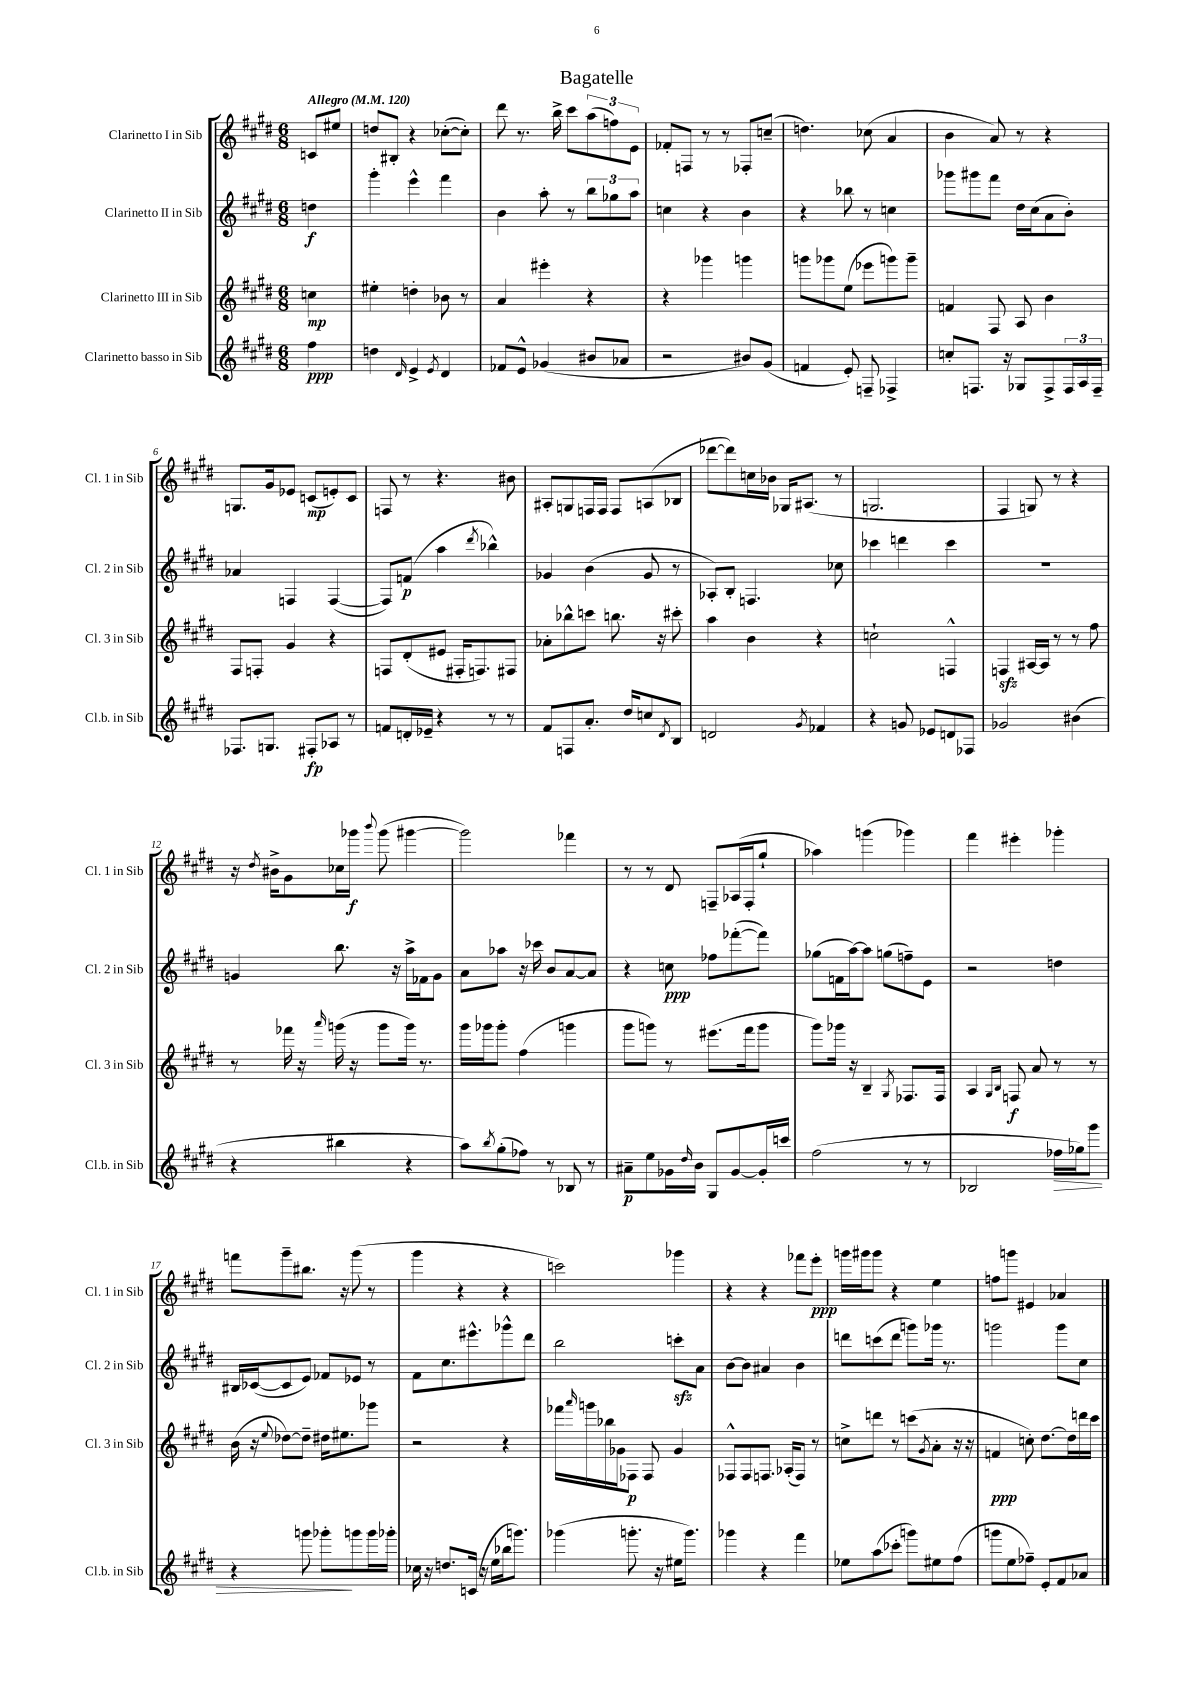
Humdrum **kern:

**kern	**dynam	**kern	**dynam	**kern	**dynam	**kern	**dynam
*part4	*part4	*part3	*part3	*part2	*part2	*part1	*part1
*staff4	*staff4	*staff3	*staff3	*staff2	*staff2	*staff1	*staff1
*I"Clarinetto basso in Sib	*	*I"Clarinetto III in Sib	*	*I"Clarinetto II in Sib	*	*I"Clarinetto I in Sib	*
*I'Cl.b. in Sib	*	*I'Cl. 3 in Sib	*	*I'Cl. 2 in Sib	*	*I'Cl. 1 in Sib	*
*clefG2	*	*clefG2	*	*clefG2	*	*clefG2	*
*k[f#c#g#d#]	*	*k[f#c#g#d#]	*	*k[f#c#g#d#]	*	*k[f#c#g#d#]	*
*M6/8	*	*M6/8	*	*M6/8	*	*M6/8	*
*MM120	*	*MM120	*	*MM120	*	*MM120	*
=	=	=	=	=	=	=	=
!	!	!	!	!	!	!LO:TX:a:B:t=Allegro	!
4ff#\	ppp	4ccn\	mp	4ddn\	f	8cn/L	.
.	.	.	.	.	.	8ee#X/J	.
=1	=1	=1	=1	=1	=1	=1	=1
4ddn\	.	4ee#X'\	.	4ggg#'\	.	8ddn/L	.
.	.	.	.	.	.	8B#X'/J	.
16qqd#/	.	.	.	.	.	.	.
4e^/	.	4ddn'\	.	4eee^^\	.	4r	.
8qe/	.	.	.	.	.	.	.
4d#/	.	8b-X\	.	4fff#\	.	([8cc-X'\L	.
.	.	8r	.	.	.	8cc-'\J])	.
=2	=2	=2	=2	=2	=2	=2	=2
8f-X/L	.	4a/	.	4b\	.	8ddd#\	.
8e^^/J	.	.	.	.	.	8.r	.
(4g-X/	.	4eee#X'\	.	8aa'\	.	.	.
.	.	.	.	.	.	16bb^\	.
.	.	.	.	8r	.	8ccc#\L	.
8b#X/L	.	4r	.	12bb\L	.	(12aa\	.
.	.	.	.	12gg-X\	.	12ffn\)	.
8a-X/J	.	.	.	.	.	.	.
.	.	.	.	12aa\J	.	12e\J	.
=3	=3	=3	=3	=3	=3	=3	=3
2r	.	4r	.	4ccn\	.	8f-X'/L	.
.	.	.	.	.	.	8Fn/J	.
.	.	4ggg-X\	.	4r	.	8r	.
.	.	.	.	.	.	8r	.
8b#X/L)	.	4gggn\	.	4b\	.	8F-X'/L	.
(8g#/J	.	.	.	.	.	(8ccn~/J	.
=4	=4	=4	=4	=4	=4	=4	=4
4fn/	.	8gggn\L	.	4r	.	4.ddn\)	.
.	.	8ggg-X\	.	.	.	.	.
8e'/)	.	(8ee\J	.	8bb-X\	.	.	.
8Fn~/	.	8eee-X\L	.	8r	.	(8cc-X\	.
4F-X^/	.	8gggn\)	.	4ccn\	.	4a/	.
.	.	8ggg~\J	.	.	.	.	.
=5	=5	=5	=5	=5	=5	=5	=5
8ccn'/L	.	4fn/	.	8ggg-X\L	.	4b\	.
8.Fn/J	.	.	.	8ggg#X\	.	.	.
.	.	8F#/	.	8fff#\J	.	8a/)	.
16r	.	.	.	.	.	.	.
8G-X/L	.	8A/	.	16dd#\LL	.	8r	.
.	.	.	.	(16cc#\J	.	.	.
8F^/	.	4b\	.	8a\	.	4r	.
24F/L	.	.	.	8b'\J)	.	.	.
24A/	.	.	.	.	.	.	.
24F~/JJ	.	.	.	.	.	.	.
!!LO:LB:g=z
=6	=6	=6	=6	=6	=6	=6	=6
8.F-X/L	.	8F#/L	.	4a-X/	.	8.Gn/L	.
.	.	8Fn'/J	.	.	.	.	.
8.Gn/J	.	.	.	.	.	16g#/k	.
.	.	4g#/	.	4Fn/	.	8e-X/J	.
8F#X'/L	fp	.	.	.	.	(8cn/L	mp
8A-X/J	.	4r	.	([4F/	.	8en'/)	.
8r	.	.	.	.	.	8c/J	.
=7	=7	=7	=7	=7	=7	=7	=7
8fn/L	.	8Fn/L	.	8F/L])	.	8Fn/	.
16dn'/L	.	(8d#'/	.	(8fn/J	p	8r	.
16e-X~/JJ	.	.	.	.	.	.	.
4r	.	8e#X/J	.	4aa\	.	4.r	.
.	.	16F#X'/KL	.	.	.	.	.
.	.	8.Fn/)	.	.	.	.	.
.	.	.	.	8qddd#/	.	.	.
8r	.	.	.	4bb-X^^\)	.	.	.
8r	.	8F#X/J	.	.	.	8b#X\	.
=8	=8	=8	=8	=8	=8	=8	=8
8f#/L	.	8a-X'\L	.	4g-X/	.	8A#X'/L	.
8Fn/	.	8bb-X^^\	.	.	.	8Gn/	.
8.a'/J	.	8cccn\J	.	(4b\	.	16Fn/L	.
.	.	.	.	.	.	16F/JJ	.
.	.	8.bbn\	.	.	.	8F/L	.
16dd#/KL	.	.	.	.	.	.	.
8ccn/	.	.	.	8g-/	.	(8An/	.
.	.	16r	.	.	.	.	.
8qd#/	.	.	.	.	.	.	.
8B/J	.	8ccc#X'\	.	8r	.	8B-X/J	.
=9	=9	=9	=9	=9	=9	=9	=9
2dn/	.	4aa\	.	8A-X'/L)	.	[8ddd-X\L	.
.	.	.	.	8B'/J	.	8ddd-\])	.
.	.	4b\	.	4.Fn/	.	16ccn\L	.
.	.	.	.	.	.	16b-X\JJ	.
.	.	.	.	.	.	16G-X/KL	.
.	.	.	.	.	.	(8.A#X/J	.
8qg#/	.	.	.	.	.	.	.
4f-X/	.	4r	.	.	.	.	.
.	.	.	.	8cc-X\	.	8r	.
=10	=10	=10	=10	=10	=10	=10	=10
4r	.	2ccn`\	.	4ccc-X\	.	2.Gn/	.
8gn/	.	.	.	4dddn\	.	.	.
8e-X/L	.	.	.	.	.	.	.
8dn/	.	4Fn^^/	.	4ccc-\	.	.	.
8F-X/J	.	.	.	.	.	.	.
=11	=11	=11	=11	=11	=11	=11	=11
2g-X/	.	4Fnzz/	.	2.r	.	4F#/	.
.	.	[16A#X/LL	.	.	.	8Gn/)	.
.	.	16A#/JJ]	.	.	.	.	.
.	.	8r	.	.	.	8r	.
(4b#X\	.	8r	.	.	.	4r	.
.	.	8ff#\	.	.	.	.	.
!!LO:LB:g=z
=12	=12	=12	=12	=12	=12	=12	=12
4r	.	8r	.	4gn/	.	16r	.
.	.	.	.	.	.	8qdd#/	.
.	.	.	.	.	.	16b#X^\KL	.
.	.	16fff-X\	.	.	.	8g#\	.
.	.	16r	.	.	.	.	.
.	.	16qqaaa/	.	.	.	.	.
4bb#X\	.	(16gggn\	.	8.bb\	.	16cc-X\L	.
.	.	16r	.	.	.	16ggg-X\JJ	f
.	.	.	.	.	.	8qqbbb/	.
.	.	8ggg\L	.	.	.	(8ggg-\	.
.	.	.	.	16r	.	.	.
4r	.	16ggg\Jk)	.	16aa^\LL	.	[4ggg#X\	.
.	.	8.r	.	16f-X\J	.	.	.
.	.	.	.	8g\J	.	.	.
=13	=13	=13	=13	=13	=13	=13	=13
8aa\L)	.	16ggg#\LL	.	8a\L	.	2ggg#\])	.
.	.	16ggg-X\J	.	.	.	.	.
8qbb/	.	.	.	.	.	.	.
(8gg#'\	.	8ggg-'\J	.	8aa-X\J	.	.	.
8ff-X\J)	.	(4ff#\	.	16r	.	.	.
.	.	.	.	16ccc-X\	.	.	.
8r	.	.	.	8b/L	.	.	.
8B-X/	.	4gggn\	.	[8a/	.	4fff-X\	.
8r	.	.	.	8a/J]	.	.	.
=14	=14	=14	=14	=14	=14	=14	=14
8a#X~\L	p	8ggg#\L	.	4r	.	8r	.
8ee\	.	8gggn\J)	.	.	.	8r	.
16g-X\L	.	8r	.	8ccn\	ppp	8d#/	.
16qqdd#/	.	.	.	.	.	.	.
16b\JJ	.	.	.	.	.	.	.
8G#/L	.	(8.eee#X\L	.	8ff-X\L	.	8Fn~/L	.
[8g-/	.	.	.	([8fff-X'\	.	(16A-X/L	.
.	.	16fff#\k	.	.	.	16F'/J	.
16g-'/L]	.	8ggg\J	.	8fff-\J])	.	8gg#`/J	.
16cccn/JJ	.	.	.	.	.	.	.
=15	=15	=15	=15	=15	=15	=15	=15
(2ff#\	.	8ggg#\L)	.	(8gg-X\L	.	4aa-X\)	.
.	.	16ggg-X\Jk	.	16fn\L	.	.	.
.	.	16r	.	[16aa\J)	.	.	.
.	.	4B~/	.	8aa\J]	.	(4gggn\	.
.	.	.	.	(8ggn\L	.	.	.
.	.	8qG#/	.	.	.	.	.
8r	.	8.F-X/L	.	8ffn~\)	.	4ggg-X\)	.
8r	.	.	.	8e\J	.	.	.
.	.	16F-/Jk	.	.	.	.	.
=16	=16	=16	=16	=16	=16	=16	=16
2B-X/	.	4A/	.	2r	.	4fff#\	.
.	.	16qqG#/LL	.	.	.	.	.
.	.	16qqB/JJ	.	.	.	.	.
.	.	8Fn/	f	.	.	4eee#X'\	.
.	.	8a/	.	.	.	.	.
!	!LO:HP:b	!	!	!	!	!	!
16ff-X\LL	>	8r	.	4ddn\	.	4ggg-X'\	.
16gg-X\J)	.	.	.	.	.	.	.
8ggg#\J	.	8r	.	.	.	.	.
!!LO:LB:g=z
=17	=17	=17	=17	=17	=17	=17	=17
4r	.	(16b\	.	16B#X/LL	.	8fffn\L	.
.	.	16r	.	([16c-X/J	.	.	.
.	.	8qqee/	.	.	.	.	.
.	.	[8dd-X\L)	.	8c-/]	.	8ggg#~\	.
8gggn\	.	8dd-~\J]	.	8e/J)	.	8.bb#X\J	.
8ggg-X'\L	.	16dd#X\KL	.	8f-X/L	.	.	.
.	.	8.ee#X\	.	.	.	16r	.
8gggn\	]	.	.	8e-X/J	.	(8ggg#\	.
16ggg\L	.	8ggg-X\J	.	8r	.	8r	.
16ggg-X'\JJ	.	.	.	.	.	.	.
=18	=18	=18	=18	=18	=18	=18	=18
16cc-X\	.	2r	.	8f#\L	.	4ggg#\	.
16r	.	.	.	.	.	.	.
8.ddn/L	.	.	.	8.cc#\	.	.	.
.	.	.	.	.	.	4r	.
(16cn/Jk	.	.	.	8.eee#X^^\	.	.	.
16r	.	.	.	.	.	.	.
16ee\LL	.	.	.	.	.	.	.
16bb-X\J	.	4r	.	8ggg-X^^\	.	4r	.
8.gggn\J)	.	.	.	.	.	.	.
.	.	.	.	8ddd#\J	.	.	.
=19	=19	=19	=19	=19	=19	=19	=19
(4ggg-X\	.	16fff-X\LL	.	2bb\	.	2cccn\)	.
.	.	16qqaaa/	.	.	.	.	.
.	.	16gggn\	.	.	.	.	.
.	.	16bb-X\	.	.	.	.	.
.	.	16g-X\J	.	.	.	.	.
8.gggn'\	.	8F-X\J	p	.	.	.	.
.	.	8F-/	.	.	.	.	.
16r	.	.	.	.	.	.	.
16ee#X\KL	.	4g-/	.	8cccnzz'\L	.	4ggg-X\	.
8.ggg\J)	.	.	.	.	.	.	.
.	.	.	.	8a\J	.	.	.
=20	=20	=20	=20	=20	=20	=20	=20
4ggg-X\	.	8F-X^^/L	.	[8b\L	.	4r	.
.	.	8F-/	.	8b\J]	.	.	.
4r	.	8.Fn/J	.	4a#X/	.	4r	.
.	.	(16A-X'/KL	.	.	.	.	.
4fff#\	.	8F/J)	.	4b\	.	8fff-X\L	.
.	.	8r	.	.	.	8eee'\J	ppp
=21	=21	=21	=21	=21	=21	=21	=21
8ee-X\L	.	8ccn^\L	.	8dddn\L	.	16gggn\LL	.
.	.	.	.	.	.	16ggg#X\J	.
(8aa\	.	8dddn\J	.	(8cccn\	.	8ggg#\J	.
8ccc-X'\J	.	8r	.	8ddd\J	.	4r	.
8gggn\L)	.	(8cccn\L	.	8gggn\L)	.	.	.
.	.	8qg#/	.	.	.	.	.
8ee#X\	.	8a'\J	.	16ggg-X\Jk	.	4ee\	.
.	.	.	.	8.r	.	.	.
(8ff#\J	.	16r	.	.	.	.	.
.	.	16r	.	.	.	.	.
=22	=22	=22	=22	=22	=22	=22	=22
8gggn\L	.	4fn/	ppp	2gggn\	.	8ffn\L	.
8ee\	.	.	.	.	.	8gggn\J	.
8ff-X~\J)	.	8ccn'\)	.	.	.	4e#X/	.
8e'/L	.	[8.dd#\L	.	.	.	.	.
8f#/	.	.	.	8ggg\L	.	4a-X/	.
.	.	16dd#\L]	.	.	.	.	.
8a-X/J	.	16dddn\	.	8cc#\J	.	.	.
.	.	16ccc#\JJ	.	.	.	.	.
==	==	==	==	==	==	==	==
*-	*-	*-	*-	*-	*-	*-	*-
